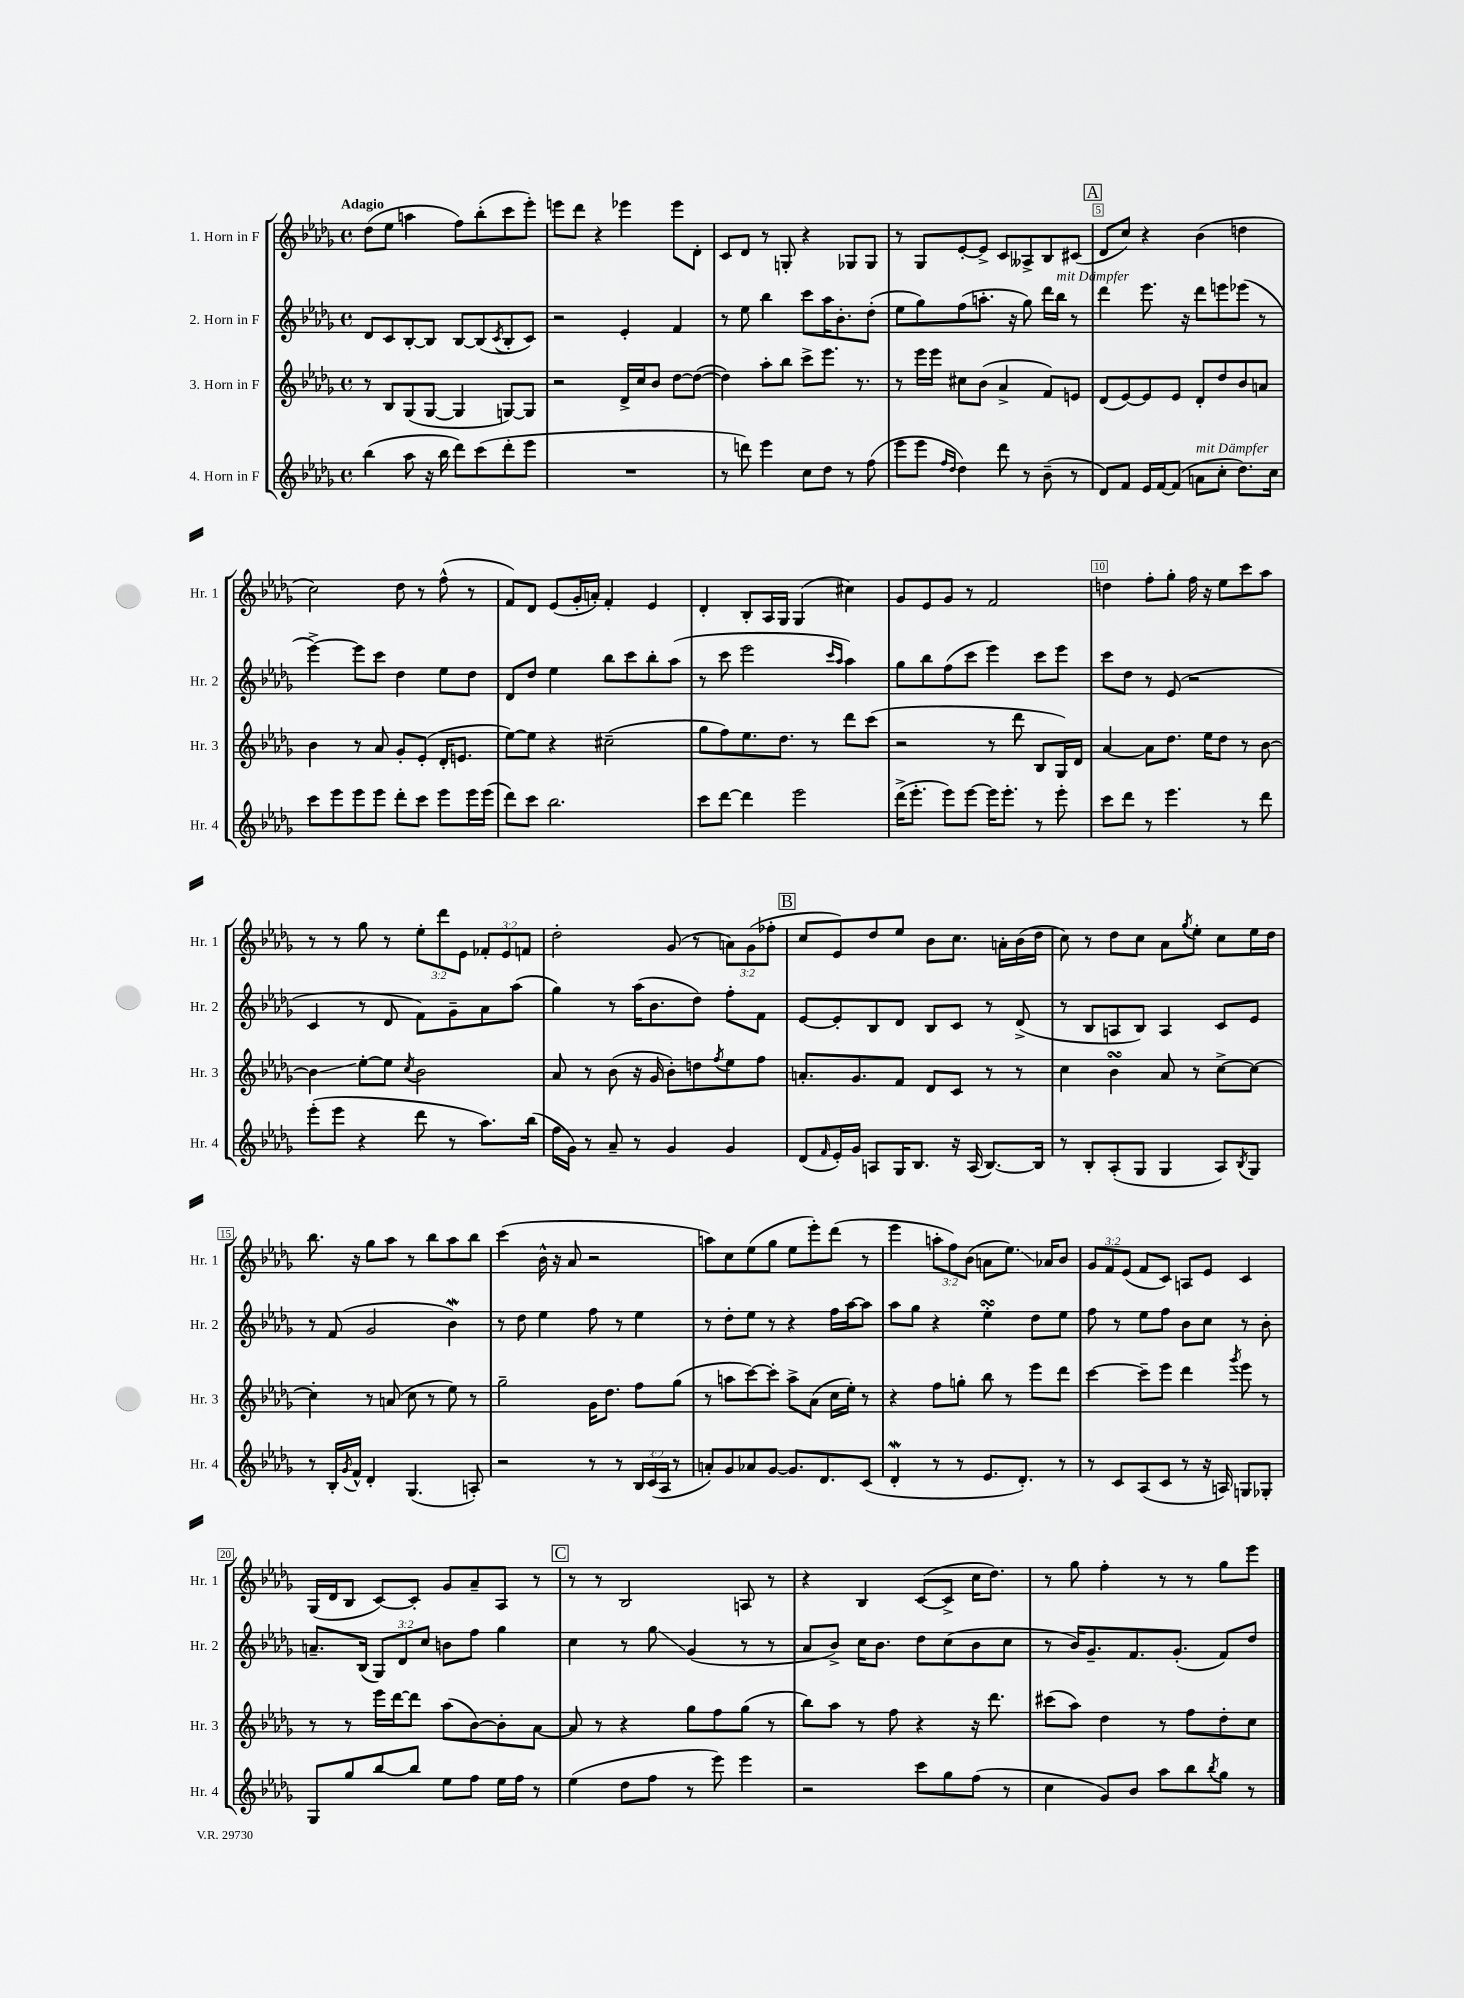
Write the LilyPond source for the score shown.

<<
\new StaffGroup <<
\new Staff = "s0" \with { instrumentName = "1. Horn in F" shortInstrumentName = "Hr. 1" } {
    \clef treble \key des \major \defaultTimeSignature \time 4/4 \override Staff.TupletNumber.text = #tuplet-number::calc-fraction-text \tempo "Adagio"
    des''8( ees''8 a''4 f''8) bes''8-.( c'''8 ees'''8-.) |
    e'''8 des'''8 r4 ees'''4 ees'''8 des'8-. |
    c'8 des'8 r8 g8-. r4 ges8 ges8 |
    r8 ges8 ees'8~-. ees'8-> c'8 aeses8-> bes8 cis'8( |
    \mark \markup { \box "A" } des'8 c''8) r4 bes'4( d''4 |
    c''2) des''8 r8 f''8-^( r8 |
    f'8) des'8 ees'8( ges'16-. a'16-.) f'4-. ees'4 |
    des'4-. bes8-. aes16 ges16 ges4( cis''4) |
    ges'8 ees'8 ges'8 r8 f'2 |
    d''4 f''8-. ges''8-. f''16 r16 ees''8 c'''8 aes''8 |
    r8 r8 ges''8 r8 \tuplet 3/2 { ees''8-. des'''8 ees'8 } \tuplet 3/2 { fes'8-. ees'8 f'8 } |
    des''2-. ges'8( r8 \tuplet 3/2 { a'8) ges'8( fes''8-. } |
    \mark \markup { \box "B" } c''8 ees'8) des''8 ees''8 bes'8 c''8. a'16-. bes'16( des''16 |
    c''8) r8 des''8 c''8 aes'8 \acciaccatura { ges''8 } ees''8-. c''8 ees''16 des''16 |
    bes''8. r16 ges''8 aes''8 r8 bes''8 aes''8 bes''8 |
    c'''4( bes'16-^ r16 aes'8 r2 |
    a''8) c''8 ees''8( ges''8 ees''8 ees'''8-.) des'''8( r8 |
    ees'''4 \tuplet 3/2 { a''8-. f''8) bes'8( } a'8 ees''8.\glissando) aes'16 bes'8 |
    \tuplet 3/2 { ges'8 f'8 ees'8( } f'8 c'8) a8 ees'8 c'4 |
    ges16( des'16 bes8 c'8~) c'8-. ges'8 aes'8-- aes8 r8 |
    \mark \markup { \box "C" } r8 r8 bes2 a8 r8 |
    r4 bes4 c'8~( c'8-> c''16 des''8.) |
    r8 ges''8 f''4-. r8 r8 ges''8 ees'''8 \bar "|." |
}
\new Staff = "s1" \with { instrumentName = "2. Horn in F" shortInstrumentName = "Hr. 2" } {
    \clef treble \key des \major \defaultTimeSignature \time 4/4 \override Staff.TupletNumber.text = #tuplet-number::calc-fraction-text
    des'8 c'8 bes8~-. bes8 bes8~ bes8( \acciaccatura { c'8 } bes8-. c'8) |
    r2 ees'4-. f'4 |
    r8 ees''8 bes''4 c'''8 aes''16 bes'8.-. des''8-.( |
    ees''8 ges''8) f''8( a''8.-. r16 ges''8) des'''16 bes''16^\markup { \italic "mit Dämpfer" } r8 |
    \mark \markup { \box "A" } des'''4 ees'''8. r16 des'''8 e'''8 ees'''8( r8 |
    ees'''4~->) ees'''8 c'''8 des''4 ees''8 des''8 |
    des'8 des''8 ees''4 bes''8 c'''8 bes''8-. aes''8( |
    r8 c'''8 ees'''2 \grace { c'''16 aes''16 } aes''4) |
    ges''8 bes''8 f''8( c'''8 ees'''4) c'''8 ees'''8 |
    c'''8 des''8 r8 ees'8( r2 |
    c'4 r8 des'8 f'8) ges'8-- aes'8 aes''8( |
    ges''4) r8 aes''16( bes'8. des''8) f''8-. f'8 |
    \mark \markup { \box "B" } ees'8~ ees'8-. bes8 des'8 bes8 c'8 r8 des'8->( |
    r8 bes8 a8 bes8) a4 c'8 ees'8 |
    r8 f'8( ges'2 bes'4\mordent) |
    r8 des''8 ees''4 f''8 r8 ees''4 |
    r8 des''8-. ees''8 r8 r4 f''16 aes''16~ aes''8 |
    aes''8 ges''8 r4 ees''4-.\turn des''8 ees''8 |
    f''8 r8 ees''8 f''8 bes'8 c''8 r8 bes'8-. |
    a'8.-- bes16( \tuplet 3/2 { ges8) des'8 c''8 } b'8 f''8 ges''4 |
    \mark \markup { \box "C" } c''4 r8 ges''8\glissando ges'4( r8 r8 |
    aes'8 bes'8->) c''16 bes'8. des''8 c''8( bes'8 c''8 |
    r8 bes'16) ges'8.-- f'8. ges'8.-.( f'8) des''8 \bar "|." |
}
\new Staff = "s2" \with { instrumentName = "3. Horn in F" shortInstrumentName = "Hr. 3" } {
    \clef treble \key des \major \defaultTimeSignature \time 4/4
    r8 bes8 ges8( ges8~ ges4 g8~) g8 |
    r2 des'16-> c''16 bes'8 des''8~ des''8~( |
    des''4) aes''8-. bes''8 c'''8-> ees'''8. r8. |
    r8 ees'''16 ees'''16 cis''8 bes'8( aes'4-> f'8) e'8 |
    \mark \markup { \box "A" } des'8( ees'8~) ees'8 ees'8 des'8-. des''8 bes'8 a'8 |
    bes'4 r8 aes'8 ges'8-. ees'8-.( des'16-. e'8. |
    ees''8~) ees''8 r4 cis''2--( |
    ges''8 f''8) ees''8. des''8. r8 des'''8 c'''8( |
    r2 r8 des'''8 bes8 ges16) des'16 |
    aes'4~ aes'8 des''8. ees''16 des''8 r8 bes'8~ |
    bes'4\glissando ees''8~-. ees''8 \acciaccatura { c''8 } bes'2 |
    aes'8 r8 bes'8( r16 ges'16 bes'8-.) d''8 \acciaccatura { f''8 } ees''8 f''8 |
    \mark \markup { \box "B" } a'8.-. ges'8. f'8 des'8 c'8 r8 r8 |
    c''4 bes'4\turn aes'8 r8 c''8~-> c''8~ |
    c''4-. r8 a'8( c''8 r8 ees''8) r8 |
    ges''2-- ges'16 des''8. f''8 ges''8( |
    r8 a''8 c'''8~) c'''8-. a''8-> aes'8( c''16 ees''16-.) r8 |
    r4 f''8 g''8-. bes''8 r8 ees'''8 des'''8 |
    c'''4~ c'''8-- ees'''8 des'''4 \acciaccatura { ges'''8 } ees'''8 r8 |
    r8 r8 ees'''16 des'''16~ des'''8 aes''8( bes'8~) bes'8-. aes'8~ |
    \mark \markup { \box "C" } aes'8 r8 r4 ges''8 f''8 ges''8( r8 |
    bes''8) aes''8 r8 f''8 r4 r16 des'''8. |
    cis'''8( aes''8) des''4 r8 f''8 des''8-. c''8 \bar "|." |
}
\new Staff = "s3" \with { instrumentName = "4. Horn in F" shortInstrumentName = "Hr. 4" } {
    \clef treble \key des \major \defaultTimeSignature \time 4/4 \override Staff.TupletNumber.text = #tuplet-number::calc-fraction-text
    bes''4( aes''8 r16 bes''16 des'''8) c'''8( des'''8-. ees'''8 |
    R1 |
    r8 d'''8) ees'''4 c''8 des''8 r8 f''8( |
    ees'''8 ees'''8 \grace { f''16 des''16 } des''4) des'''8 r8 bes'8--( r8 |
    \mark \markup { \box "A" } des'8) f'8 ees'16 f'16~ f'8( a'8^\markup { \italic "mit Dämpfer" } c''8-. des''8.) c''16 |
    c'''8 ees'''8 ees'''8 ees'''8 des'''8-. c'''8 ees'''8 ees'''16 ees'''16( |
    des'''8) c'''8 bes''2. |
    c'''8 des'''8~ des'''4 ees'''2 |
    des'''16->( ees'''8.-. ees'''8) ees'''8~ ees'''16 ees'''8.-. r8 ees'''8-. |
    c'''8 des'''8 r8 ees'''4. r8 des'''8 |
    ees'''8-.( ees'''8 r4 des'''8 r8 aes''8.) bes''16( |
    f''16 ges'16) r8 aes'8-- r8 ges'4 ges'4 |
    \mark \markup { \box "B" } des'8( \grace { f'16 } ees'16-.) ges'16 a8 ges16 bes8. r16 a16( bes8.~) bes16 |
    r8 bes8-. aes8-.( ges8 ges4 aes8) \acciaccatura { bes8 } ges8 |
    r8 bes16-. \acciaccatura { ges'8 } f'16-^ des'4-. ges4.( a8-.) |
    r2 r8 r8 \tuplet 3/2 { bes16 c'16( aes16 } r8 |
    a'8-.) ges'8 aes'8 ges'8~ ges'8. des'8. c'8( |
    des'4-.\mordent r8 r8 ees'8. des'8.-.) r8 |
    r8 c'8 aes8( c'8 r8 r16 a16) g8 ges8-. |
    ges8 ges''8 bes''8~ bes''8 ees''8 f''8 ees''16 f''16 r8 |
    \mark \markup { \box "C" } ees''4( des''8 f''8 r8 ees'''8) ees'''4 |
    r2 c'''8 ges''8 f''8( r8 |
    c''4 ges'8) bes'8 aes''8 bes''8 \acciaccatura { bes''8 } ges''8 r8 \bar "|." |
}
>>
>>
\layout { \context { \Score \override BarNumber.break-visibility = ##(#f #t #t) barNumberVisibility = #(every-nth-bar-number-visible 5) \override BarNumber.stencil = #(make-stencil-boxer 0.1 0.3 ly:text-interface::print) } }
